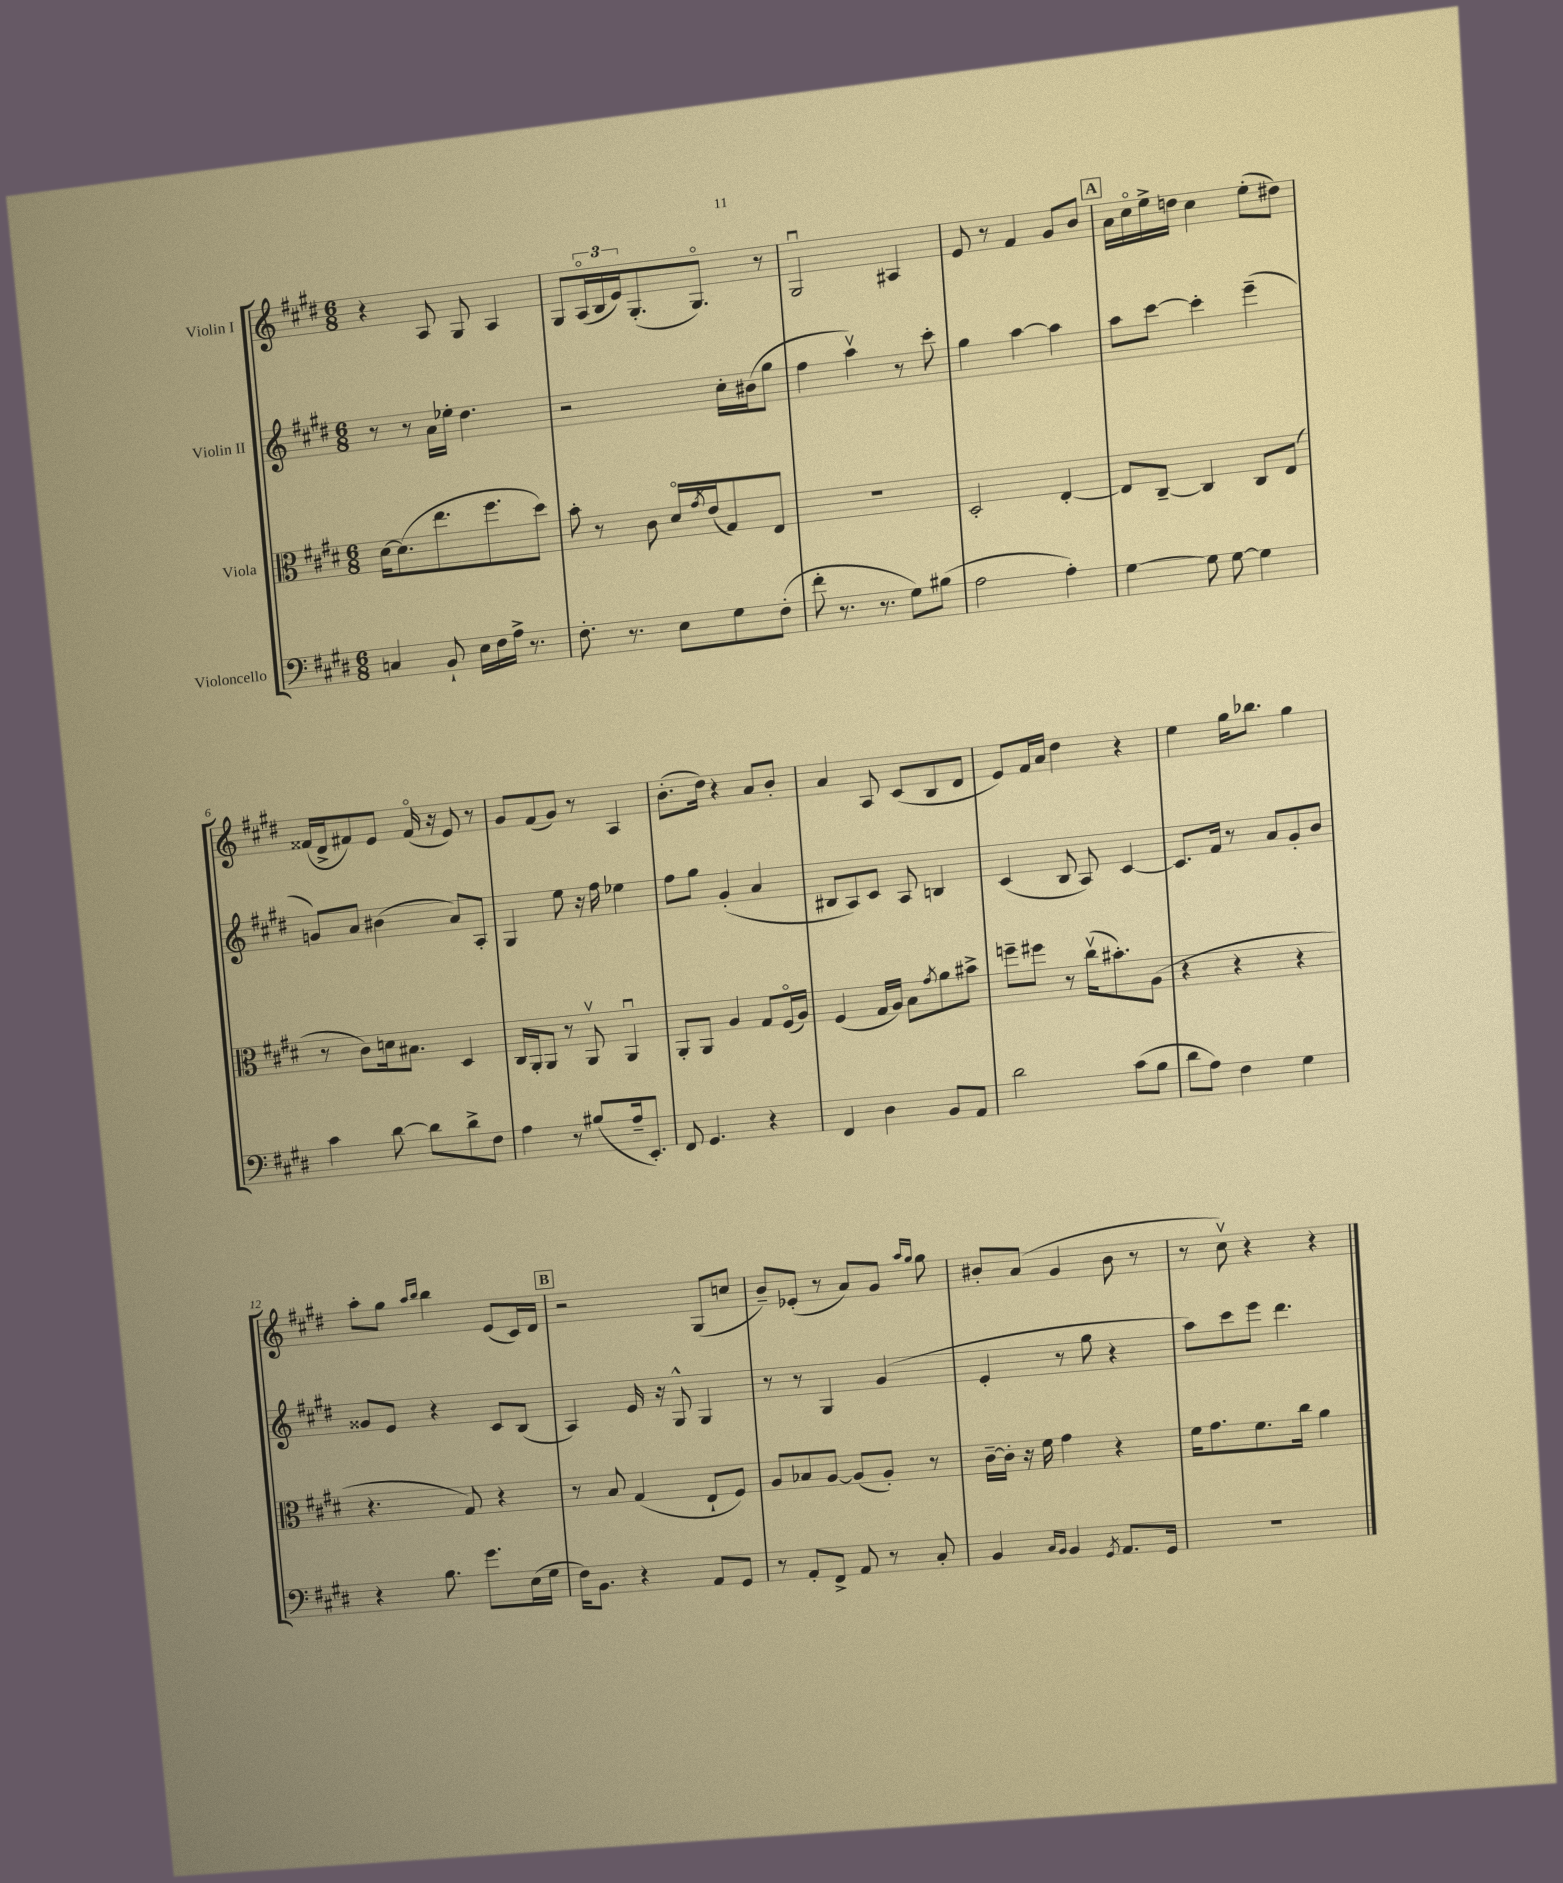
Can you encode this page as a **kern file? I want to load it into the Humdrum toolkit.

**kern	**kern	**kern	**kern
*part4	*part3	*part2	*part1
*staff4	*staff3	*staff2	*staff1
*I"Violoncello	*I"Viola	*I"Violin II	*I"Violin I
*clefF4	*clefC3	*clefG2	*clefG2
*k[f#c#g#d#]	*k[f#c#g#d#]	*k[f#c#g#d#]	*k[f#c#g#d#]
*M6/8	*M6/8	*M6/8	*M6/8
=1	=1	=1	=1
4Cn/	[16d#\KL	8r	4r
.	(8.d#\]	.	.
.	.	8r	.
8BB`/	8.ee\	16a\LL	8A/
.	.	16ee-X'\JJ	.
16E\LL	.	4.dd#\	8G#/
16F#\	8.ff#\	.	.
16A^\JJ	.	.	4A/
8.r	.	.	.
.	8dd#\J)	.	.
=2	=2	=2	=2
8.F#'\	8b'\	2r	8G#/L
.	8r	.	(24A/L
.	.	.	24B/
8.r	.	.	.
.	.	.	24e/J)
.	8c#\	.	(8.G#'/
8E\L	16d#/LL	.	.
.	8qg#/	.	.
.	(16e/J	.	8.G#/J)
8G#\	8G#/)	16cc#'\LL	.
.	.	(16b#X\J	.
(8F#'\J	8E/J	8gg#\J	8r
=3	=3	=3	=3
8f#'\	2.r	4ff#\	2G#u/
8.r	.	.	.
.	.	4aav\)	.
8.r	.	.	.
8G#\L)	.	8r	4A#X/
(8B#X\J	.	8ccc#'\	.
=4	=4	=4	=4
2A\	2D#'/	4gg#\	8e/
.	.	.	8r
.	.	[4aa\	4f#/
4A'\)	[4E'/	4aa\]	8g#/L
.	.	.	8b/J
!!LO:REH:place=s1:t=A
=5	=5	=5	=5
[4G#\	8E/L]	8aa\L	16a\LL
.	.	.	16cc#\
.	[8C#~/J	[8ccc#\J	16ee^\
.	.	.	16ddn\JJ
8G#\]	4C#/]	4ccc#'\]	4cc#\
[8G#\	.	.	.
4G#\]	8C#/L	(4eee~\	(8ee'\L
.	(8E/J	.	8dd#X\J)
!!LO:LB:g=z
=6	=6	=6	=6
4c#\	8r	8gn/L)	(16f##X/LL
.	.	.	16d#^/J
.	8c#\L)	8a/J	8f#X/)
[8d#\	16dn\k	(4b#X\	8e/J
.	8.B#X\J	.	.
8d#\L]	.	.	(16f#/
.	.	.	16r
8d#^\	4D#/	8a/L)	8e/)
8F#\J	.	8A'/J	8r
=7	=7	=7	=7
4A\	16C#/LL	4G#/	8g#/L
.	16AA'/J	.	.
.	8AA/J	.	(8f#/
8r	8r	8ee\	8g#/J)
(8B#X/L	8AAv/	16r	8r
.	.	16ff#\	.
16A~/k	4AAu/	4ee-X\	4A/
8.EE'/J)	.	.	.
=8	=8	=8	=8
8FF#/	8AA'/L	8ff#\L	(8.b'\L
4.GG#/	8AA/J	8gg#\J	.
.	.	.	16dd#\Jk)
.	4A/	(4g#'/	4r
4r	8G#/L	4a/	8a/L
.	(16F#/L	.	8b'/J
.	16A/JJ)	.	.
=9	=9	=9	=9
4FF#/	(4F#/	8B#X/L	4a/
.	.	8A/)	.
4D#\	16G#/LL	8c#/J	8A/
.	16A/JJ)	.	.
.	8B\L	8A/	(8c#/L
.	8qg#/	.	.
8BB/L	8a\	4Bn/	8B/
8AA/J	8b#X^\J	.	8d#/J
=10	=10	=10	=10
2d#\	8ffn~\L	(4c#/	8e/L)
.	8ff#X\J	.	16f#/L
.	.	.	16a/JJ
.	8r	8B/	4dd#\
.	(16cc#v\KL	8A/)	.
.	8.b#X'\)	.	.
(8c#\L	.	[4c#/	4r
8B\J	(8A\J	.	.
=11	=11	=11	=11
8d#\L	4r	8.c#/L]	4ee\
8A\J)	.	.	.
.	.	16f#/Jk	.
4F#\	4r	8r	16gg#\KL
.	.	.	8.bb-X\J
.	.	8a/L	.
4G#\	4r	8g#'/	4gg#\
.	.	8b/J	.
!!LO:LB:g=z
=12	=12	=12	=12
4r	4.r	8g##X/L	8aa'\L
.	.	8e/J	8gg#\J
.	.	.	16qqaa/LL
.	.	.	16qqbb/JJ
8.B\	.	4r	4bb\
.	8G#/)	.	.
8.g#\L	.	.	.
.	4r	8c#/L	(8e/L
(16E\L	.	(8B/J	16c#/L)
16G#\JJ	.	.	16d#/JJ
!!LO:REH:place=s1:t=B
=13	=13	=13	=13
16F#\KL)	8r	4A/)	2r
8.BB\J	.	.	.
.	8B/	.	.
4r	(4G#/	16e/	.
.	.	16r	.
.	.	8G#^^/	.
8AA/L	8E`/L	4G#/	(8G#/L
8GG#/J	8F#/J)	.	8ccn/J
=14	=14	=14	=14
8r	8A/L	8r	8b~/L)
8AA'/L	8B-X/	8r	(8e-X'/J
8FF#^/J	[8A/J	4G#/	8r
8AA/	(8A/L]	.	8a/L)
8r	8A'/J)	(4g#/	8g#/J
.	.	.	16qqaa/LL
.	.	.	16qqgg#/JJ
8C#'/	8r	.	8gg#\
=15	=15	=15	=15
4BB/	[16c#~\LL	4e'/	8b#X'/L
.	16c#'\JJ]	.	.
.	16r	.	(8a/J
.	16f#\	.	.
16qqC#/LL	.	.	.
16qqBB/JJ	.	.	.
4BB/	4g#\	8r	4g#/
.	.	8gg#\	.
8qGG#/	.	.	.
8.AA/L	4r	4r	8b#\
.	.	.	8r
16GG#/Jk	.	.	.
=16	=16	=16	=16
2.r	16f#\KL	8aa\L)	8r
.	8.g#\	.	.
.	.	8ccc#\	8cc#v\)
.	8.f#\	8eee\J	4r
.	.	4.ddd#\	.
.	16cc#\Jk	.	.
.	4a\	.	4r
==	==	==	==
*-	*-	*-	*-
